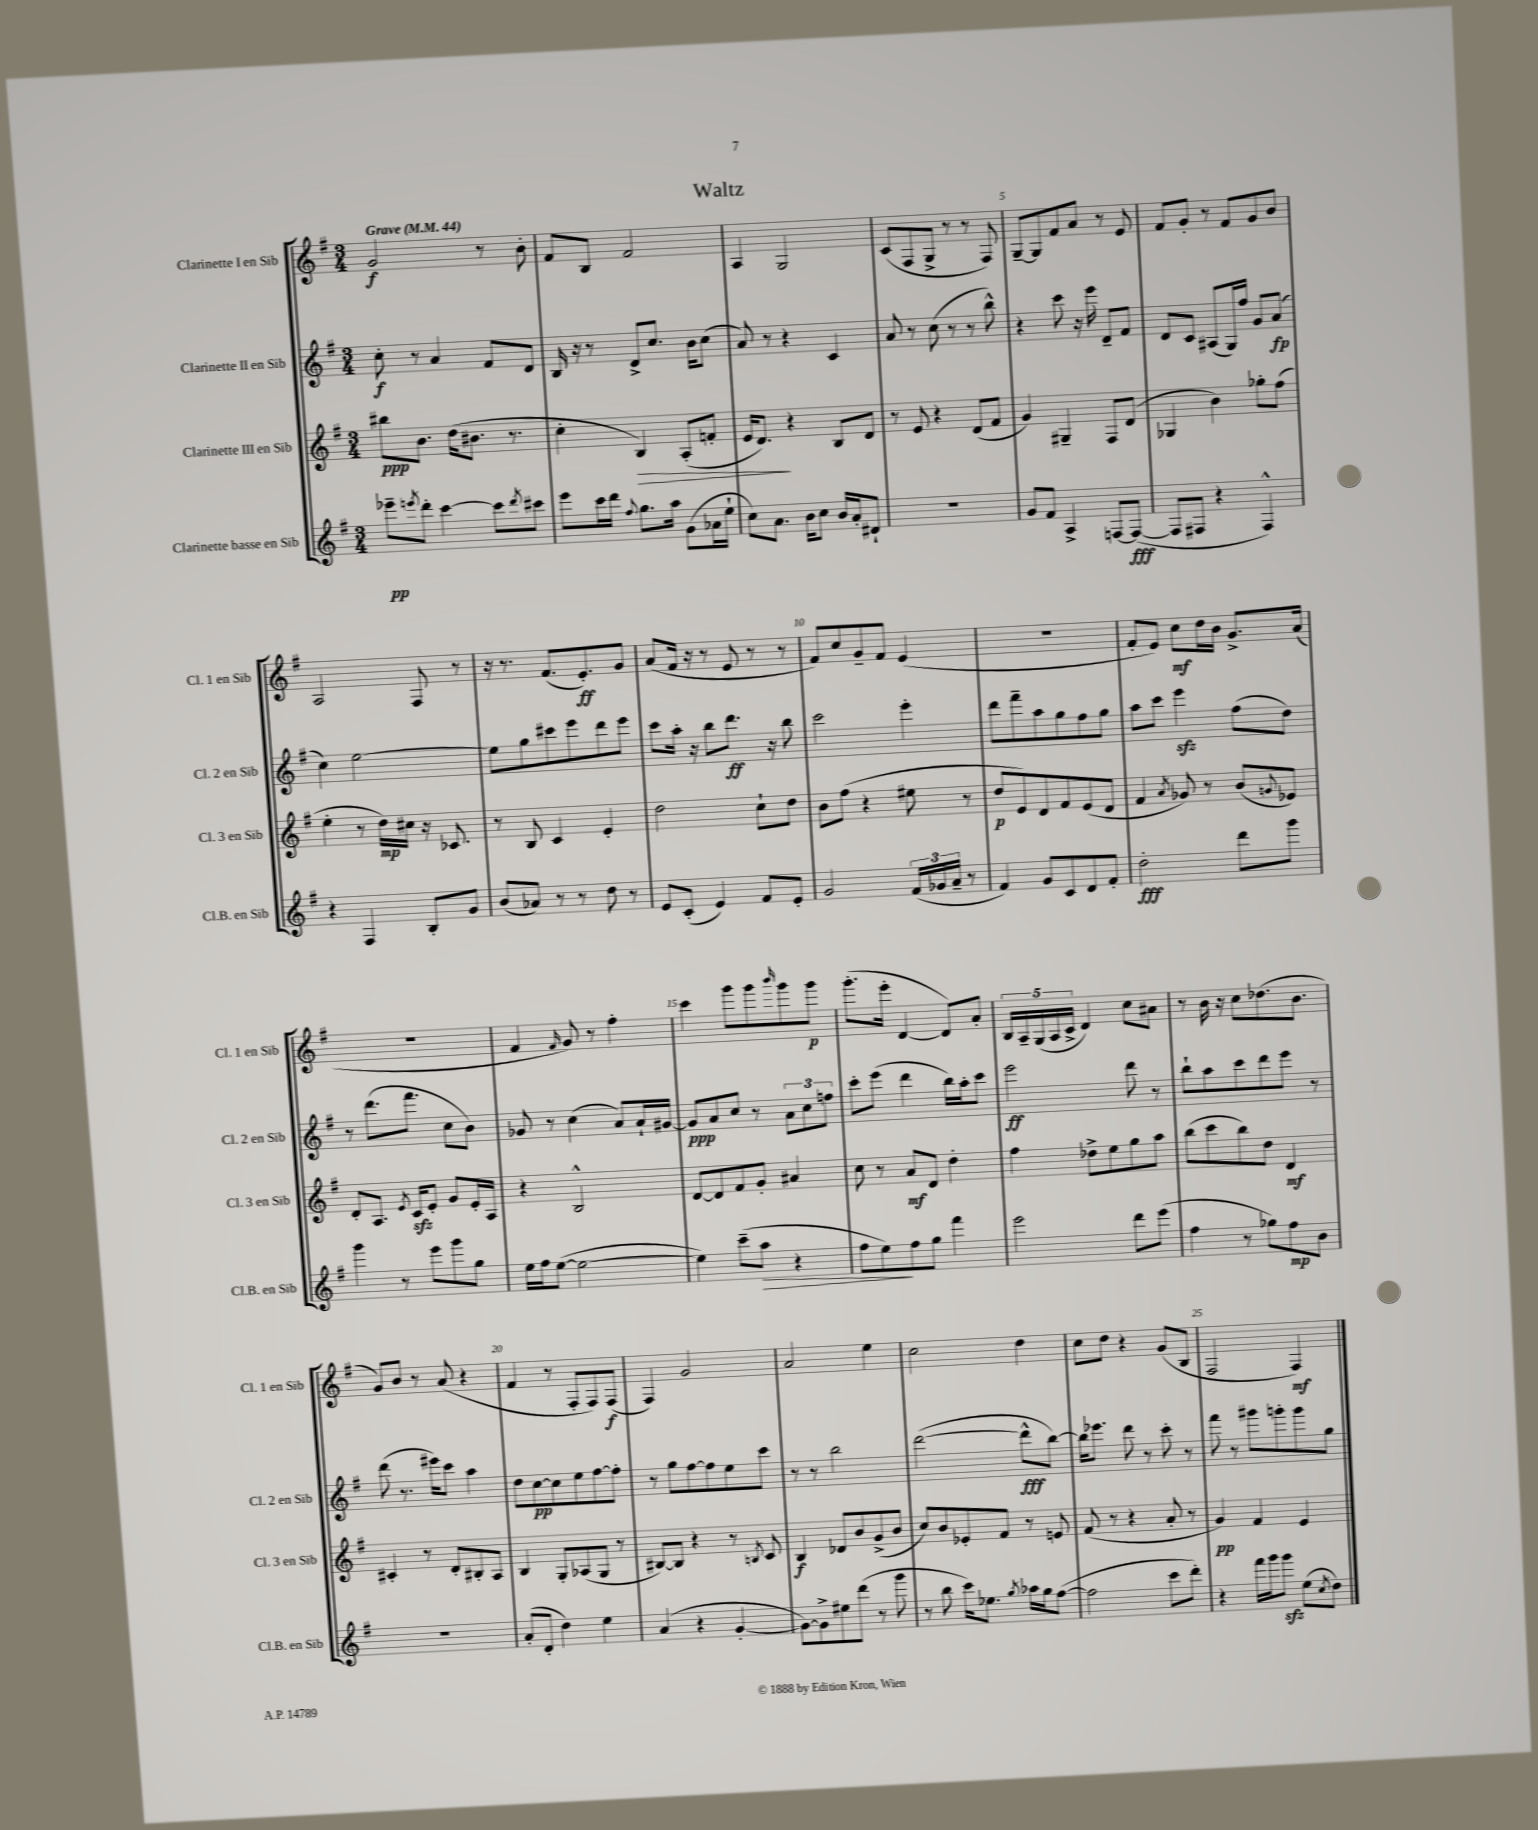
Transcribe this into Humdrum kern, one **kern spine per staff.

**kern	**kern	**kern	**kern
*staff4	*staff3	*staff2	*staff1
*clefG2	*clefG2	*clefG2	*clefG2
*k[f#]	*k[f#]	*k[f#]	*k[f#]
*M3/4	*M3/4	*M3/4	*M3/4
*MM44	*MM44	*MM44	*MM44
8eee-~	8bb#	8cc'	2g
8qeee	.	.	.
8ddd'	8.b	8r	.
[4ccc	.	4a	.
.	(16dd	.	.
.	8.b#	.	.
8ccc]	.	8f#	8r
.	8.r	.	.
8qddd	.	.	.
8ccc#	.	8d	8b'
=	=	=	=
8eee	4cc'	16B	8f#
.	.	16r	.
16ccc	.	8r	8B
16ddd	.	.	.
8qqff#	.	.	.
8.gg	4B)	8d^	2f#
.	.	8.cc	.
16aa	.	.	.
(8g	(8A'	.	.
.	.	16b	.
16a-	8f'	(8cc	.
16ee`	.	.	.
=	=	=	=
8cc)	16e	8a)	4A
.	8.d)	.	.
8.a	.	8r	.
.	4r	4r	2G
16b	.	.	.
8cc	.	.	.
16b	8B	4c	.
16a'	.	.	.
8d#`	8d	.	.
=	=	=	=
2.r	8r	8a	(8c
.	8e	8r	8F#
.	4r	(8cc	8G^
.	.	8r	8r
.	(8d	8r	8r
.	8f#	8bb^^)	8F#)
=	=	=	=
8g	4g)	4r	[8G~
8f#	.	.	8G]
4A^	4G#~	8ccc	8f#
.	.	16r	8a
.	.	16eee	.
[8F	8F#	8d~	8r
(8F_	(8d	8f#	8e
=	=	=	=
8F]	4G-	8d	8f#
8F#	.	8c	8g'
4r	4b)	(8A#	8r
.	.	16G)	8f#
.	.	16ff#	.
4F#^^)	8gg-'	8g	8g
.	(8ff#	(8a	8b
=	=	=	=
4r	4ee'	4cc)	2A
4F#	8r	[2ee	.
.	16dd)	.	.
.	16cc#	.	.
8B'	16r	.	8F#
.	8.c-	.	.
8g	.	.	8r
=	=	=	=
(8b	8r	8ee]	16r
.	.	.	8.r
8a-)	8B	8gg	.
8r	4c	8ccc#	(8.f#
8r	.	8eee	.
.	.	.	8.e')
8dd	4e'	8ddd	.
8r	.	8eee	8g
=	=	=	=
8e	2dd	8ccc	(8a
(8c'	.	16aa'	16f#
.	.	16r	16r
4e)	.	8bb	8r
.	.	8.ddd	8e
8f#	8cc`	.	8r
.	.	16r	.
8e'	8dd	8bb	8r
=	=	=	=
2g	8b	2ccc	8f#)
.	(8ff#	.	8cc
.	4r	.	8g~
.	.	.	8f#
(24f#	8ee#	4eee'	(4e
24g-	.	.	.
24a~	.	.	.
8r	8r	.	.
=	=	=	=
4f#)	8dd	8ddd	2.r
.	8e)	8fff#~	.
8g	8d	8aa	.
8c	8f#	8gg	.
8d	(8e	8ff#	.
8f#'	8d	8gg	.
=	=	=	=
2dd'	4f#	8aa	8f#'
.	.	8ccc	8e)
.	8qa	.	.
.	8g-)	4eee	8cc
.	8r	.	16dd
.	.	.	16b
8ddd	(8b	(8ff#	8.g^
.	8qqg	.	.
8ggg	8e-)	8dd)	.
.	.	.	(16a
=	=	=	=
4ggg	8d'	8r	2.r
.	8.A	(8.ddd	.
8r	.	.	.
.	8qe	.	.
.	16c	8.fff#	.
8eee	8e'	.	.
8ggg	8g	8cc	.
8gg	16e'	8b)	.
.	16A	.	.
=	=	=	=
16ee	4r	8g-	4f#
16ff#	.	.	.
([8ee	.	8r	.
.	.	.	16qqf#
2ee_	2B^^	(4cc	8g)
.	.	.	8r
.	.	8a)	4ff#'
.	.	16a`	.
.	.	[16g#	.
=	=	=	=
4ee])	[8d	8g#]	4ccc
.	8d]	8a	.
(8ccc~	8f#	8cc	8ggg
8aa	8g'	8r	8ggg
.	.	.	16qqbbb
4r	4a#	12a	8ggg
.	.	12cc	.
.	.	.	8ggg
.	.	12ff	.
=	=	=	=
8ff#	8cc	8ccc'	(8.ggg'
8ee)	8r	(8eee	.
.	.	.	16eee'
8ff#	8a	4ddd	[4d
8gg	8d	.	.
4fff#	4dd'	16bb)	8d])
.	.	16aa'	.
.	.	8ccc	8a'
=	=	=	=
2eee	4ff#	2eee	20B
.	.	.	20A~
.	.	.	(20G
.	.	.	20A
.	.	.	20c^
.	8dd-^	.	4d)
.	8ee	.	.
8ddd	8gg	8ddd	8cc
(8eee	8aa	8r	8a#
=	=	=	=
4ff#	(8bb	8bb`	8r
.	8ccc	8aa	16b
.	.	.	16r
8r	8bb)	8ccc	8cc
8gg-)	8dd	8ddd	(8.dd-
8ff#	4d	8eee	.
.	.	.	8.b
8b	.	8r	.
=	=	=	=
2.r	4c#'	(8ddd	8g)
.	.	8.r	8b
.	8r	.	8r
.	.	16eee#)	.
.	8d'	8ccc	(8a
.	8B#'	4aa	4r
.	8A	.	.
=	=	=	=
(8a'	4B	8dd	4f#
8d'	.	[8cc	.
4dd)	8G'	8cc]	8r
.	(8A-	8ee	8F#'
4ee	8G	[8ff#	8F#)
.	8r	8ff#']	(8F#
=	=	=	=
(4a	[8B#)	8r	4F#)
.	8B#]	8gg	.
4r	4r	[8ff#	2g
.	.	8ff#]	.
[4g'	8r	8ee	.
.	8qB	.	.
.	8c	8ccc	.
=	=	=	=
8g_)	4B	8r	2a
8g^]	.	8r	.
8ee#	8d-	2bb	.
(8ddd	8b	.	.
8r	(8g^	.	4ee
8ggg	8b	.	.
=	=	=	=
8r	8cc)	([2ddd	2cc
8bb	8b	.	.
16ccc)	8e-'	.	.
8.ee-	.	.	.
.	8f#	.	.
8qgg	.	.	.
16aa-	8r	8ddd^^]	4dd
16gg	.	.	.
([8ff#	8e	[8bb)	.
=	=	=	=
2ff#]	(8f#	16bb]	8cc
.	.	8.eee-	.
.	8r	.	8dd
.	4r	8ddd	4r
.	.	8r	.
8ccc	8a'	8ccc'	(8g
8ddd')	8r	8r	8B
=	=	=	=
4r	4g)	8fff#	2F#
.	.	8r	.
16fff#	4f#	8ggg#	.
16ggg	.	.	.
8ggg	.	8ggg'	.
(8ee	4e	8ggg	4F#)
8qcc	.	.	.
8dd)	.	8gg	.
==	==	==	==
*-	*-	*-	*-
